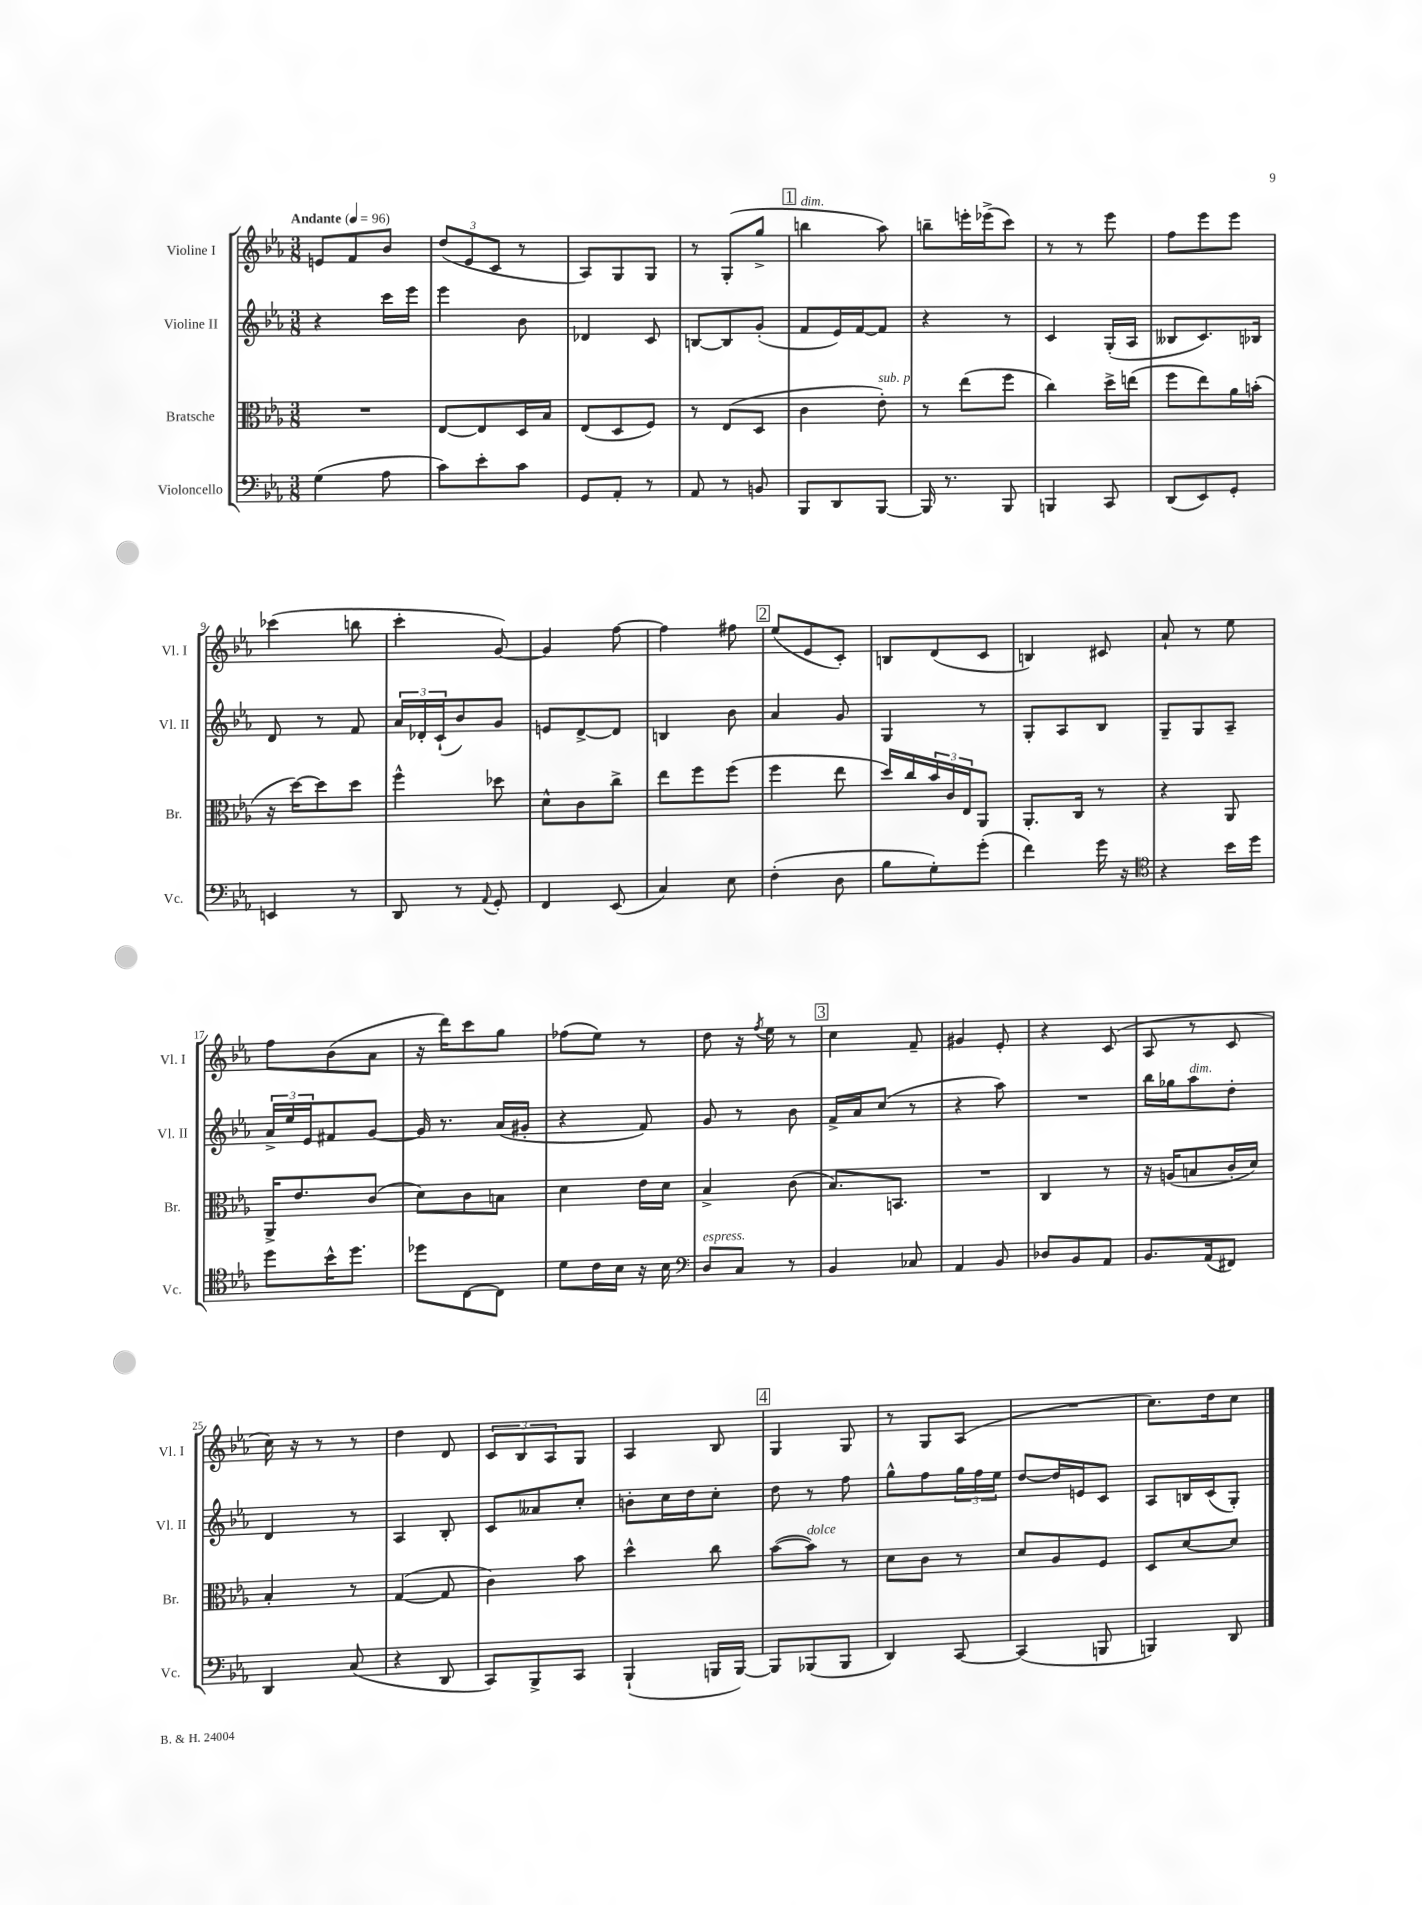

**kern	**kern	**kern	**kern
*part4	*part3	*part2	*part1
*staff4	*staff3	*staff2	*staff1
*I"Violoncello	*I"Bratsche	*I"Violine II	*I"Violine I
*I'Vc.	*I'Br.	*I'Vl. II	*I'Vl. I
*clefF4	*clefC3	*clefG2	*clefG2
*k[b-e-a-]	*k[b-e-a-]	*k[b-e-a-]	*k[b-e-a-]
*M3/8	*M3/8	*M3/8	*M3/8
*MM96	*MM96	*MM96	*MM96
=1	=1	=1	=1
!	!	!	!LO:TX:a:B:t=Andante
(4G\	4.r	4r	8en/L
.	.	.	8f/
8A-\	.	16ccc\LL	8b-/J
.	.	16eee-\JJ	.
=2	=2	=2	=2
8c\L)	[8E-/L	4eee-\	(12dd/L
.	.	.	12e-/
8e-'\	8E-/]	.	.
.	.	.	12c/J
8c\J	16D/L	8b-\	8r
.	16B-/JJ	.	.
=3	=3	=3	=3
8GG/L	(8E-/L	4d-X/	8A-/L)
8AA-'/J	8D/	.	8G/
8r	8F/J)	8c/	8G/J
=4	=4	=4	=4
8AA-/	8r	[8Bn/L	8r
8r	(8E-/L	8B/]	(8G'/L
8BBn/	8D/J	(8g'/J	8gg^/J
!!LO:REH:place=s1:t=1
=5	=5	=5	=5
!	!	!	!LO:TX:a:i:t=dim.
8BBB-/L	4c\	8f/L	4bbn\
8DD/	.	16e-/L)	.
.	.	[16f/J	.
!	!LO:TX:a:i:t=sub. p	!	!
[8BBB-/J	8e-'\)	8f/J]	8aa-\)
=6	=6	=6	=6
16BBB-/]	8r	4r	8bbn~\L
8.r	.	.	.
.	(8ee-\L	.	16eeen'\L
.	.	.	(16eee-X^\J
8BBB-/	8ff\J	8r	8ccc\J)
=7	=7	=7	=7
4BBBn/	4cc\)	4c/	8r
.	.	.	8r
8CC/	16dd^\LL	(16G'/LL	8eee-\
.	(16een\JJ	16A-/JJ	.
=8	=8	=8	=8
(8DD/L	8ff\L	8B--X/L	8ff\L
8EE-/)	8ee-\)	8.c/)	8eee-\
8GG'/J	16a-\L	.	8eee-\J
.	(16bn'\JJ	16B-X/Jk	.
!!LO:LB:g=z
=9	=9	=9	=9
4EEn/	16r	8d/	(4ccc-X\
.	[16dd\KL)	.	.
.	8dd\]	8r	.
8r	8dd\J	8f/	8bbn\
=10	=10	=10	=10
8DD/	4ff^^\	24a-/LL	4ccc'\
.	.	24d-X'/	.
.	.	(24c`/J	.
8r	.	8b-/)	.
8qqAA-/	.	.	.
8GG'/	8dd-X\	8g/J	[8g/)
=11	=11	=11	=11
4FF/	8d^^\L	8en/L	4g/]
.	8c\	[8d^/	.
(8EE-/	8cc^\J	8d/J]	[8ff\
=12	=12	=12	=12
4C/)	8ee-\L	4Bn/	4ff\]
.	8ff\	.	.
8E-\	(8ff\J	8b-\	8ff#X\
!!LO:REH:place=s1:t=2
=13	=13	=13	=13
(4F'\	4ff\	4a-/	(8ee-/L
.	.	.	8e-/
8D\	8ee-\	8g/	8c'/J)
=14	=14	=14	=14
8B-\L	16dd/LL)	4G/	8Bn/L
.	16cc/	.	.
8G'\)	24b-/	.	(8d/
.	24c/	.	.
.	24E-/J	.	.
(8g'\J	8AA-/J	8r	8c/J
=15	=15	=15	=15
4f\)	8.AA-'/L	8G'/L	4Bn/)
.	.	8A-/	.
.	16C/Jk	.	.
16g\	8r	8B-/J	8c#X/
16r	.	.	.
=16	=16	=16	=16
*clefC4	*	*	*
4r	4r	8G~/L	8a-`/
.	.	8G/	8r
16b-\LL	8AA-/	8A-~/J	8ee-\
16dd\JJ	.	.	.
!!LO:LB:g=z
=17	=17	=17	=17
8dd\L	16AA-^/KL	24a-^/LL	8ff\L
.	.	24ee-/	.
.	8.e-/	.	.
.	.	24e-/J	.
16b-^^\K	.	8f#X/	(8b-\
8.dd\J	.	.	.
.	(8c/J	[8g/J	8a-\J
=18	=18	=18	=18
8dd-X\L	8d\L)	16g/]	16r
.	.	8.r	16ddd\KL)
[8C\	8c\	.	8ccc\
8C\J]	8Bn\J	(16a-/LL	8gg\J
.	.	16g#X'/JJ	.
=19	=19	=19	=19
8d\L	4d\	4r	(8ff-X\L
16c\L	.	.	8ee-\J)
16B-\JJ	.	.	.
16r	16e-\LL	8f/)	8r
16B-\	16d\JJ	.	.
=20	=20	=20	=20
*clefF4	*	*	*
!LO:TX:a:i:t=espress.	!	!	!
8D/L	4B-^/	8g/	8dd\
8C/J	.	8r	16r
.	.	.	8qff/
.	.	.	16ee-\
8r	(8c\	8b-\	8r
!!LO:REH:place=s1:t=3
=21	=21	=21	=21
4BB-/	8.B-/L)	16f^/LL	4cc\
.	.	16a-/J	.
.	.	(8cc/J	.
.	8.BBn/J	.	.
8C-X/	.	8r	8f~/
=22	=22	=22	=22
4AA-/	4.r	4r	4g#X/
8BB-/	.	8aa-\)	8e-'/
=23	=23	=23	=23
8D-X/L	4C/	4.r	4r
8BB-/	.	.	.
8AA-/J	8r	.	(8c/
=24	=24	=24	=24
8.BB-/L	16r	16bb-\LL	8A-/
.	(16An/KL	16gg-X\J	.
!	!	!LO:TX:a:i:t=dim.	!
.	8Bn/	8aa-\	8r
(16AA-/k	.	.	.
8FF#X/J)	16c'/L	8dd'\J	8c/
.	16d/JJ)	.	.
!!LO:LB:g=z
=25	=25	=25	=25
4DD/	4B-'/	4d/	16cc\)
.	.	.	16r
.	.	.	8r
(8C/	8r	8r	8r
=26	=26	=26	=26
4r	([4G/	4A-/	4dd\
8DD/	8G/]	8B-'/	8d/
=27	=27	=27	=27
8CC/L)	4c\)	8c/L	12c/L
.	.	.	12B-/
8BBB-^/	.	8a--X/	.
.	.	.	12A-/
8CC/J	8b-\	8cc'/J	8G/J
=28	=28	=28	=28
(4BBB-`/	4dd^^\	8bn'\L	4A-/
.	.	16cc\L	.
.	.	16dd\J	.
16BBBn/LL	8cc\	8cc'\J	8B-/
[16BBB/JJ)	.	.	.
!!LO:REH:place=s1:t=4
=29	=29	=29	=29
8BBB/L]	([8b-\L	8dd\	4G/
!	!LO:TX:a:i:t=dolce	!	!
(8BBB-X/	8b-\J])	8r	.
8BBB-/J	8r	8ff\	8G/
=30	=30	=30	=30
4DD/)	8d\L	8gg^^\L	8r
.	8c\J	8ff\	8G/L
[8CC/	8r	24gg\L	(8A-/J
.	.	24ff\	.
.	.	24ee-\JJ	.
=31	=31	=31	=31
(4CC/]	8d/L	[8dd/L	4.r
.	8A-/	16dd/L]	.
.	.	16en/J	.
8BBBn/	8F/J	8c/J	.
=32	=32	=32	=32
4BBBn/)	8D/L	8A-/L	8.cc\L)
.	[8d/	16Bn/L	.
.	.	(16c/J	16dd\k
8DD/	8d/J]	8G'/J)	8cc\J
==	==	==	==
*-	*-	*-	*-
